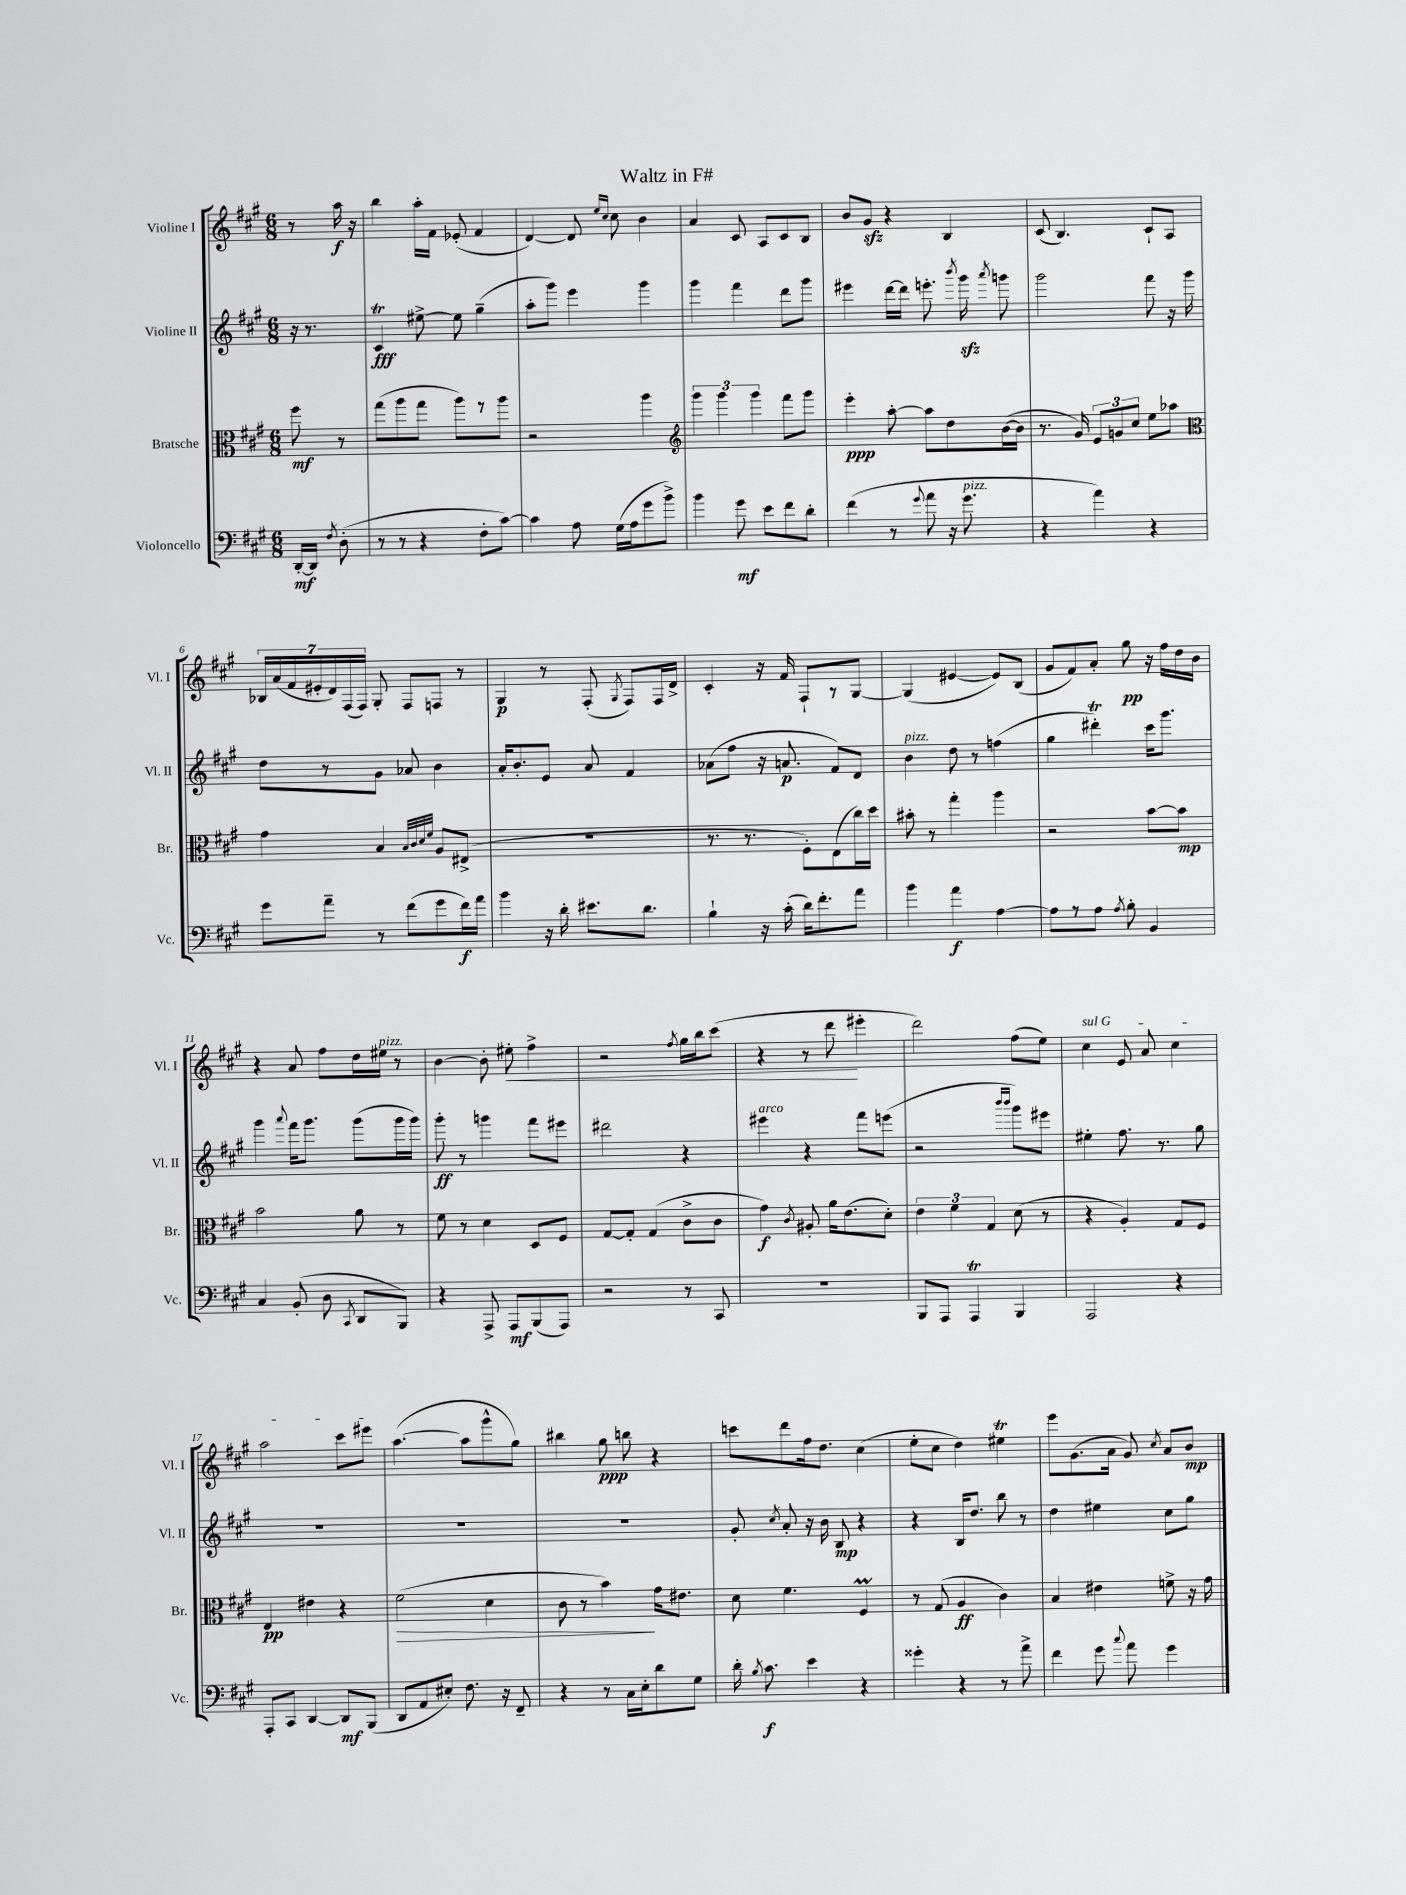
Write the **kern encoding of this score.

**kern	**kern	**kern	**kern
*staff4	*staff3	*staff2	*staff1
*clefF4	*clefC3	*clefG2	*clefG2
*k[f#c#g#]	*k[f#c#g#]	*k[f#c#g#]	*k[f#c#g#]
*M6/8	*M6/8	*M6/8	*M6/8
[16DD'/LL	8ff#\	16r	8r
16DD/]JJ	.	8.r	.
8qF#/	.	.	.
(8D'\	8r	.	16aa\
.	.	.	16r
=	=	=	=
8r	(8gg#\L	4c#/	4bb\
8r	8aa\	.	.
4r	8gg#\J	[8ee#^\	16aa'\LL
.	.	.	16f#\JJ
.	8aa\L)	8ee#\]	(8e-'/
8F#'\L	8r	(4gg#~\	4f#/
[8c#\J)	8aa\J	.	.
=	=	=	=
4c#\]	2r	8aa'\L	[4d/)
.	.	8ggg#\J)	.
8A\	.	4eee\	8d/]
.	.	.	16qqee/LL
.	.	.	16qqcc#/JJ
(16G#\LL	.	.	8cc#\
16A\J	.	.	.
8g#\	4aa\	4ggg#\	4b\
8b^\J)	.	.	.
=	=	=	=
*	*clefG2	*	*
4b\	6ggg#\	4ggg#\	4a/
.	6ggg#\	.	.
8g#\	.	4fff#\	8c#/
.	6ggg#\	.	.
8e\L	.	.	8A/L
8f#\	8fff#\L	8ddd\L	8c#/
8d'\J	8ggg#\J	8ggg#\J	8B/J
=	=	=	=
(4f#\	4eee'\	4eee#\	8b/L
.	.	.	8g#/J
8r	[8aa'\	[16ddd\LL	4r
.	.	16ddd\]JJ	.
8qqg#/	.	.	.
8a\	8aa\]L	8.eee'\	.
16r	8dd\	.	4B/
.	.	8qbbb/	.
8.g#\	.	16ggg#\	.
.	.	8qaaa/	.
.	([16b\L	8ggg\	.
.	16b\]JJ	.	.
=	=	=	=
4r	8.r	2ggg#\	(8c#/
.	.	.	4.B/)
.	16g#/)	.	.
4a\)	12e/L	.	.
.	12g/	.	.
.	12cc#/J	.	.
4r	8ee\L	8fff#\	8c#`/L
.	8aa-\J	16r	8A/J
.	.	16ggg#\	.
=	=	=	=
*	*clefC3	*	*
8g#\L	4g#\	8dd\L	28B-/LL
.	.	.	(28a/
.	.	.	28f#/
.	.	.	28e#'/
8a~\J	.	8r	.
.	.	.	28d/)
.	.	.	(28F#/
.	.	.	28F#/JJ)
8r	4B/	8g#\J	8G#'/
(8f#\L	.	8a-/	8F#/L
.	32qqB/LLL	.	.
.	32qqc#/	.	.
.	32qqd/	.	.
.	32qqf#/JJJ	.	.
8g#\	8A/L	4b\	8F/J
16f#\L)	(8E#^/J	.	8r
16a\JJ	.	.	.
=	=	=	=
4b\	2.r	16a'/LK	4G#/
.	.	8.b'/	.
16r	.	8e/J	8r
16d'\	.	.	.
8.e#\L	.	8a/	(8F#'/
.	.	.	8qG#/
.	.	4f#/	8F#/L)
8.d\J	.	.	.
.	.	.	16F#/L
.	.	.	16d^/JJ
=	=	=	=
4B`\	8.r	(8a-\L	4c#'/
.	.	8ff#\J	.
.	8.r	.	.
16r	.	16r	16r
(16c#'\	.	8.a/	16f#/
16d\LK)	8F#'\L)	.	8F#`/L
8.f#'\	.	.	.
.	(8E\	8f#/L)	8r
8a\J	16cc#\L)	8d/J	[8G#/J
.	16dd\JJ	.	.
=	=	=	=
4b\	8b#'\	4b\	(4G#/]
.	8r	.	.
4a\	4gg#'\	8dd\	[4e#/
.	.	8r	.
[4A\	4aa\	(4ff\	8e#/]L)
.	.	.	(8B/J
=	=	=	=
8A\]L	2r	4gg#\	8g#/L
8r	.	.	8f#/)
8A\J	.	4ddd#'\)	8a'/J
8qA/	.	.	.
8B'\	.	.	8gg#\
4BB/	[8b\L	16ccc#\LK	16r
.	.	8.ggg#\J	16ff#\LL
.	8b\]J	.	16dd\
.	.	.	16b\JJ
=	=	=	=
4C#/	2b\	4ggg#\	4r
.	.	8qqaaa/	.
(8BB'/	.	16fff#\LK	8a/
.	.	8.ggg#\J	.
8D\	.	.	8ff#\L
8qCC#/	.	.	.
8DD/L	8a\	(8ggg#\L	16dd\L
.	.	.	16ee#\JJ
8BBB/J)	8r	16ggg#\L	8r
.	.	16ggg#\JJ)	.
=	=	=	=
4r	8f#\	8ggg#'\	[4b\
.	8r	8r	.
8AAA^/	4d\	4ggg\	8b'\]
8AAA/L	.	.	8ee#'\
(8BBB/	8D/L	8fff#\L	4ff#^\
8AAA/J)	8F#/J	8eee#\J	.
=	=	=	=
2r	[8G#/L	2ddd#\	2r
.	8G#'/]J	.	.
.	(4G#/	.	.
.	.	.	8qff#/
8r	8c#^\L	4r	16gg#\LL
.	.	.	16bb\J
8CC#/	8c#\J	.	(8ccc#\J
=	=	=	=
2.r	4g#\)	4eee#\	4r
.	8qc#/	.	.
.	8A#'/	4r	8r
.	16a\LK	.	8ddd\
.	(8.e\	.	.
.	.	8fff#\L	4eee#'\
.	8d'\J)	(8eee\J	.
=	=	=	=
8BBB/L	6e\	2r	2ddd\)
8AAA/J	.	.	.
.	6f#\	.	.
4AAA/	.	.	.
.	6G#/	.	.
.	.	16qqbbb/LL	.
.	.	16qqbbb/JJ	.
4BBB/	(8d\	8ggg#\L)	(8ff#\L
.	8r	8eee#\J	8ee\J)
=	=	=	=
2AAA/	4r	4ee#'\	4cc#\
.	4A'/)	8.ff#\	8e/
.	.	.	8a/
.	.	8.r	.
4r	8G#/L	.	4cc#\
.	8F#/J	8gg#\	.
=	=	=	=
8AAA'/L	4E/	2.r	2aa\
8CC#/J	.	.	.
[4DD/	4e#\	.	.
8DD/]L	4r	.	8ccc#\L
(8BBB/J	.	.	8eee#\J
=	=	=	=
8DD/L	(2f#\	2.r	([4.aa\
8AA/	.	.	.
8E#'/J)	.	.	.
8.F#\	.	.	8aa\]L
.	4d\	.	8ggg#^^\
16r	.	.	.
8FF#~/	.	.	8gg#\J)
=	=	=	=
4r	8c#\	2.r	4bb#\
.	8r	.	.
8r	4b\)	.	8gg#\
16C#\LL	.	.	8bb\
16E'\J	.	.	.
8d\	16g#\LK	.	4r
.	8.e#\J	.	.
8G#\J	.	.	.
=	=	=	=
16d'\	8d\	8g#'/	8ccc\L
8qB/	.	.	.
8.c#\	.	.	.
.	.	8qcc#/	.
.	4.f#\	8a'/	8ddd\
4e\	.	16r	16ff#\k
.	.	16b\	8.dd\J
.	.	8B/	.
4r	4F#/	4r	(4cc#\
=	=	=	=
4g##'\	8r	4r	8ee'\L
.	(8G#/	.	8cc#\J
4r	4A/	16B/LK	4dd\)
.	.	8.dd/J	.
8r	4c#\)	8bb\	4ee#\
8a^\	.	8r	.
=	=	=	=
4f#\	4B/	4dd\	8eee\L
.	.	.	(8.g#\
8g#\	4e#\	4ee#\	.
.	.	.	16a\Jk
8qqcc#/	.	.	.
8a\	.	.	8g#/)
.	.	.	8qcc#/
4g#\	8f^\	8cc#\L	8a/L
.	16r	8gg#\J	8b/J
.	16g#\	.	.
==	==	==	==
*-	*-	*-	*-
